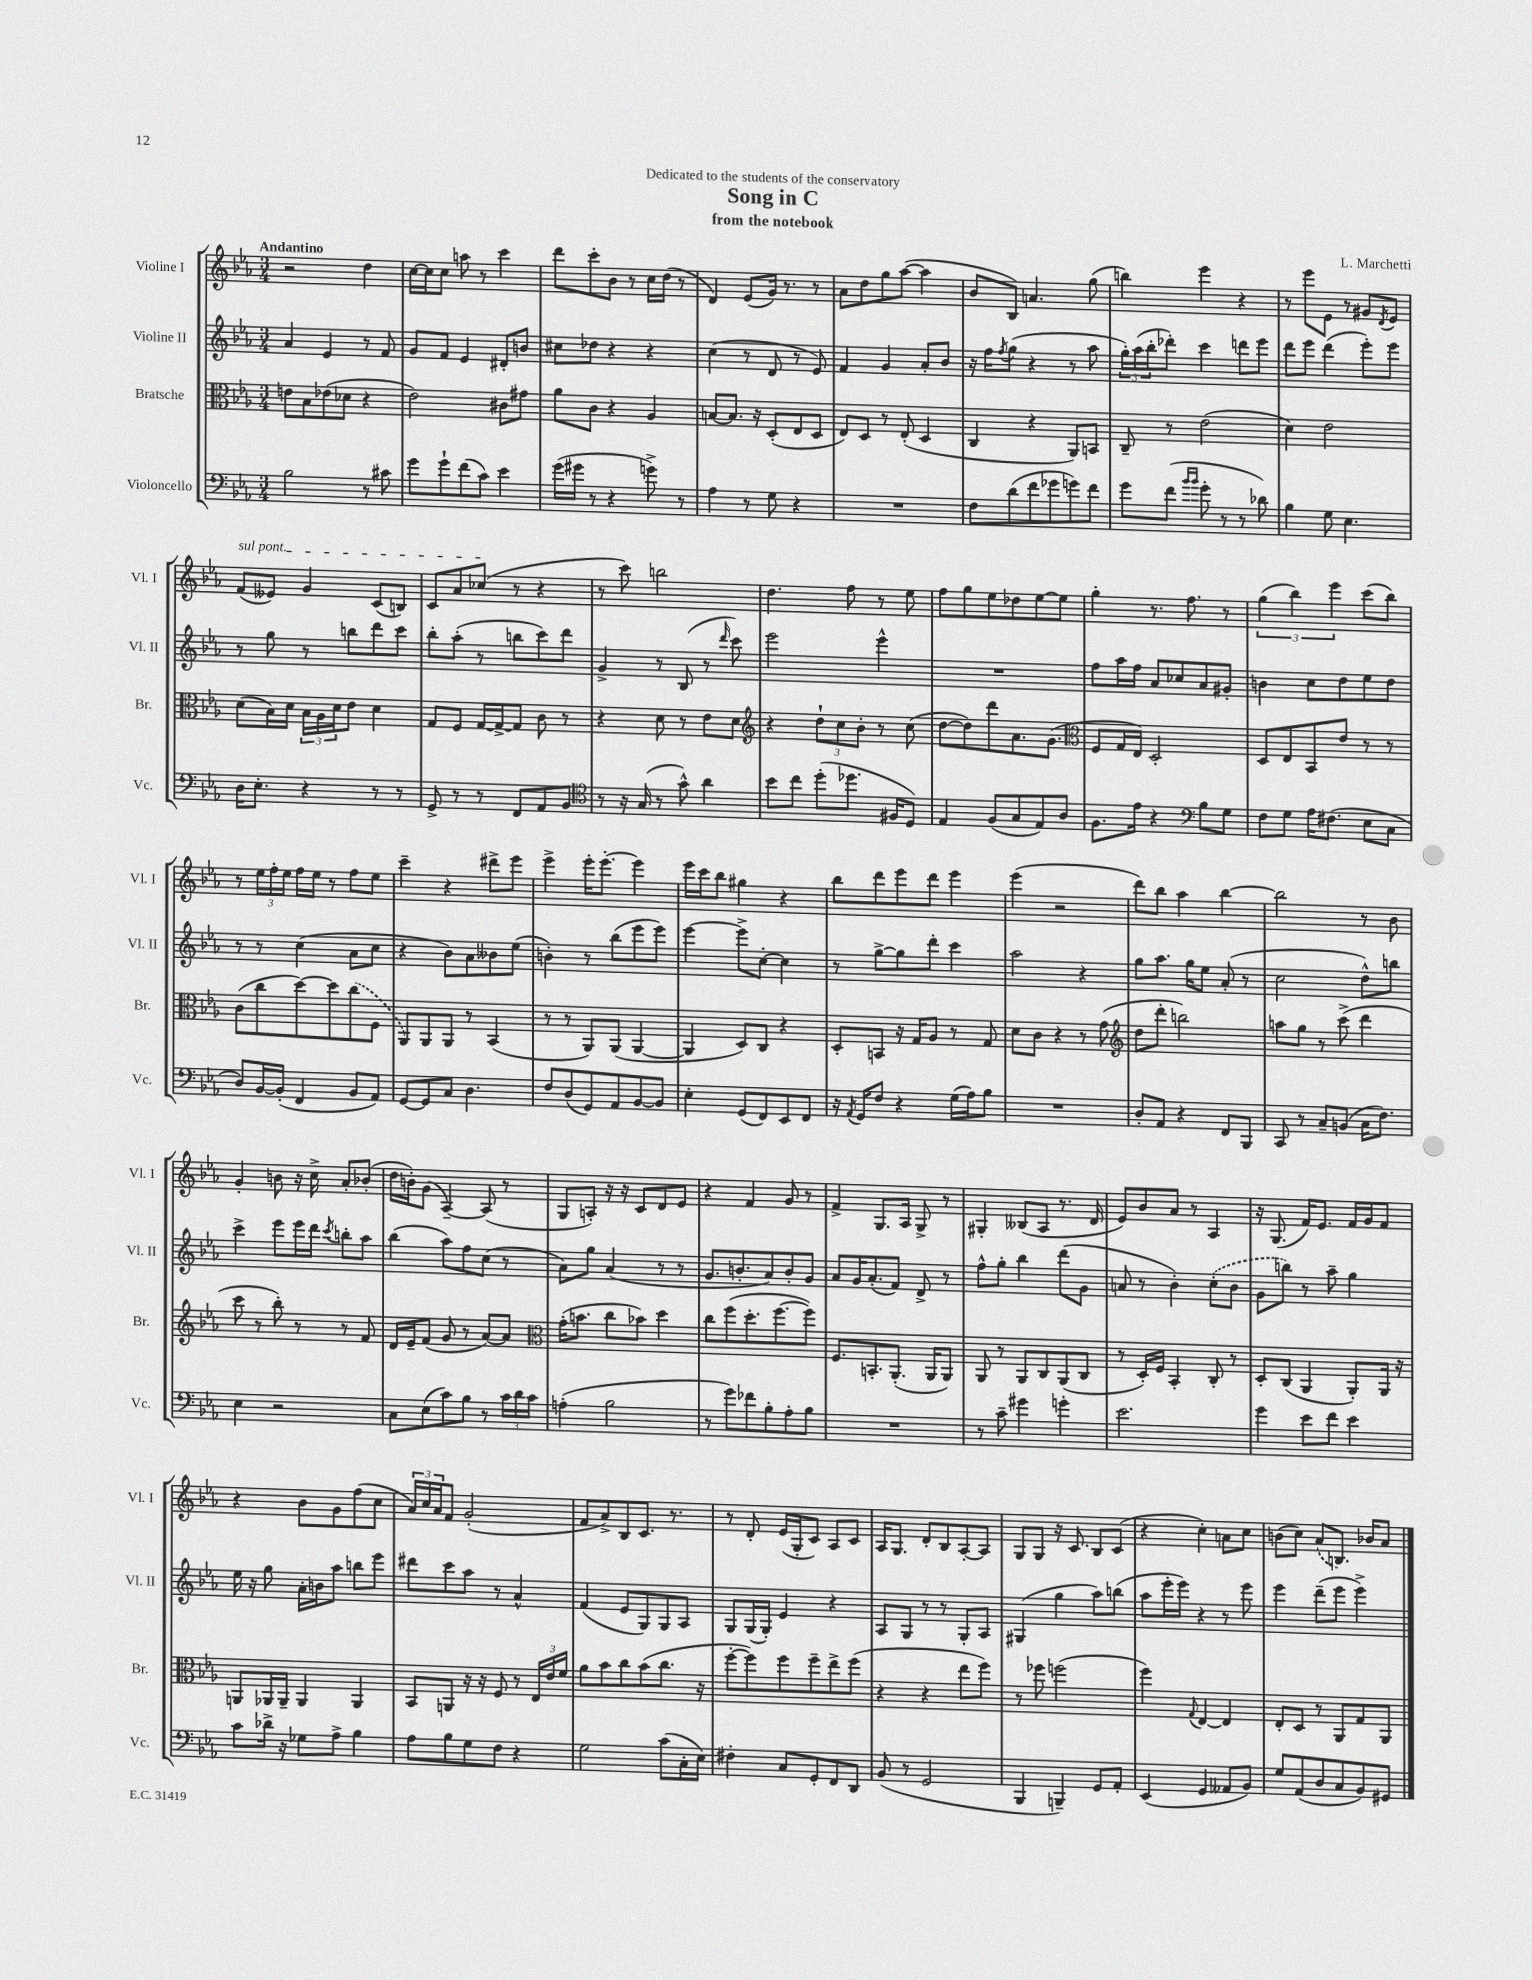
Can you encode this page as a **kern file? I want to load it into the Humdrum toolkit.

**kern	**kern	**kern	**kern
*staff4	*staff3	*staff2	*staff1
*clefF4	*clefC3	*clefG2	*clefG2
*k[b-e-a-]	*k[b-e-a-]	*k[b-e-a-]	*k[b-e-a-]
*M3/4	*M3/4	*M3/4	*M3/4
2B-	8e	4a-	2r
.	8B-	.	.
.	(8e-	4e-	.
.	8d-	.	.
8r	4r	8r	4dd
8c#	.	8f	.
=	=	=	=
8g	2e-)	8g	[16cc
.	.	.	16cc]
8g`	.	8f	8cc
(8f	.	4e-	8aa
8c)	.	.	8r
4e-	8c#	8d#'	4ccc
.	8g#	8b	.
=	=	=	=
(16g	8a-	8cc#	8ddd
16g#	.	.	.
8r	8c	8dd-	8ccc'
4r	4r	4r	8b-
.	.	.	8r
8g^)	4A-	4r	16cc
.	.	.	(16dd
8r	.	.	8r
=	=	=	=
4A-	[8B	(4cc	4d)
.	8.B]	.	.
8r	.	8r	(8e-
.	16r	.	.
8G	(8D'	8d	16g)
.	.	.	8.r
4r	8E-	8r	.
.	8D	8e-)	8r
=	=	=	=
2.r	8E-)	4f	8a-
.	8D	.	8dd
.	8r	4g	8gg
.	(8E-'	.	([8aa-
.	4D	8a-'	4aa-]
.	.	8b-	.
=	=	=	=
8F	4C	16r	8b-
.	.	16ff	.
.	.	8qff	.
(8d	.	(8gg	8B-)
8f	4r	4r	4.a
8g-	.	.	.
8g)	8AA-)	8r	.
8f	8BB	8aa-	(8gg
=	=	=	=
8g	8C~	24gg')	4bb)
.	.	(24aa-	.
.	.	24bb-'	.
(8f	8r	8ddd-')	.
16qqb-	.	.	.
16qqb-	.	.	.
8g'	(2e-	4ccc	4eee-
8r	.	.	.
8r	.	8ddd	4r
8d-)	.	8eee-	.
=	=	=	=
4B-	4d)	8ddd	8r
.	.	8eee-	8eee-
8G	2e-	(4ddd	8e-
4.E-	.	.	8r
.	.	8eee-')	8g#
.	.	.	8qd
.	.	8eee-	8e-
=	=	=	=
16D	(8d	8r	(8f
8.E-'	.	.	.
.	16B-)	8gg	8e--)
.	16d	.	.
4r	24B-	8r	4g
.	24A-	.	.
.	24d	.	.
.	8e-	8bb	.
8r	4d	8ddd	(8c
8r	.	8ccc	8B)
=	=	=	=
8GG^	8G	8bb-'	8c
8r	8F	(8aa-'	8a-
8r	[16G	8r	(8cc-
.	16G^_	.	.
8FF	8G]	8bb	8r
8AA-	8c	8ccc)	4r
8BB-	8r	8ddd	.
=	=	=	=
*clefC4	*	*	*
8r	4r	4g^	8r
16r	.	.	8ccc)
(16G	.	.	.
8r	8d	8r	2bb
8g^^)	8r	(8B-	.
4a-	8e-	8r	.
.	.	16qqddd	.
.	8d	8ccc)	.
=	=	=	=
*	*clefG2	*	*
8b-	4r	2eee-	4.dd
8cc	.	.	.
(8dd'	12dd`	.	.
.	12cc	.	.
8.dd-	.	.	8ff
.	12b-'	.	.
.	8r	4eee-^^	8r
16F#	.	.	.
8D)	(8cc	.	8ee-
=	=	=	=
4E-	[8dd	2.r	8ff
.	8dd])	.	8gg
(8F	8ddd	.	8ee-
8G	8.a-	.	8dd-
8E-)	.	.	[8ee-
.	(8.g	.	.
8A-	.	.	8ee-]
=	=	=	=
*	*clefC3	*	*
8.F	8F	8ff	4gg'
.	16G	16aa-	.
16e-	16E-)	16ff	.
4r	2D'	8a-	8.r
.	.	8cc-	.
.	.	.	8.ff
*clefF4	*	*	*
8B-	.	8a-	.
8G	.	8g#'	8r
=	=	=	=
8F	8D	4b	(6gg
8G	8E-	.	.
.	.	.	6bb-)
16A-	8BB-	8cc	.
(8.F#	.	.	.
.	.	.	6eee-
.	8e-	8dd	.
8E-	8r	8ee-	(8ccc
8C	8r	8dd	8bb-)
=	=	=	=
8D)	(8c	8r	8r
[16BB-	8cc	8r	24ee-
.	.	.	24ff'
(16BB-']	.	.	.
.	.	.	24ee-
4FF	[8dd)	(4cc	16ff
.	.	.	16ee-
.	8dd]	.	8r
8BB-	(8cc	8a-	8ff
8AA-)	8F	8cc	8ee-
=	=	=	=
[8GG	8AA-)	4r	4ccc~
8GG]	8AA-	.	.
8C	8AA-	8b-)	4r
4.D	8r	8a-	.
.	(4BB-	8b--	8ddd#^
.	.	(8ee-	8eee-
=	=	=	=
8F	8r	4b')	4eee-^
(8D	8r	.	.
8GG)	8AA-)	8r	16eee-'
.	.	.	[8.eee-'
8AA-	(8AA-	(8bb-	.
[8BB-	[4AA-	8eee-	4eee-]
8BB-]	.	8eee-)	.
=	=	=	=
4E-'	4AA-]	[4eee-	16eee-
.	.	.	16ccc
.	.	.	8bb-
(8GG	8D)	8eee-^]	4gg#
8FF)	8C	[8cc'	.
8EE-	4r	4cc]	4r
8FF	.	.	.
=	=	=	=
16r	8D'	8r	8bb-
8qAA-	.	.	.
16GG	.	.	.
8F	8BB	[8gg^	8ddd
4r	16r	8gg]	8eee-
.	16G	.	.
.	8A-	8ddd'	8ddd
(16G	8r	4ccc	4eee-
16A-)	.	.	.
8B-	8G	.	.
=	=	=	=
2.r	8d	2aa-	(4eee-
.	8c	.	.
.	4r	.	2r
.	8r	4r	.
.	(8g	.	.
=	=	=	=
*	*clefG2	*	*
8D'	8dd	8gg	8ddd)
8AA-	8ddd'	8.aa-	8bb-
4r	2bb)	.	4aa-
.	.	16gg	.
.	.	8ee-	.
8FF	.	(8a-'	[4bb-
8BBB-	.	8r	.
=	=	=	=
8CC	8aa	2cc	2bb-]
8r	8gg	.	.
8C~	8r	.	.
(8BB	(8ccc^	.	.
16C	4ddd	8dd^^)	8r
8.F)	.	.	.
.	.	8bb	8b-
=	=	=	=
4E-	8ccc	4ccc^	4g'
.	8r	.	.
2r	8bb-')	8eee-	8b
.	8r	16eee-	16r
.	.	16ddd	16cc^
.	.	8qccc	.
.	8r	8bb'	8a-'
.	8f	8aa-	(8b-'
=	=	=	=
8C	16d	(4bb-	16dd
.	16e-~	.	16b')
(8E-	(8f	.	(8g
8c)	8g	8aa-)	[4A-~)
8B-	8r	8ff	.
8r	[8a-)	(8cc	(8A-]
24c	8a-]	8r	8r
24d	.	.	.
24c	.	.	.
=	=	=	=
*	*clefC3	*	*
(4A'	(16g'	8a-)	8G
.	8.b	.	.
.	.	8gg	8A')
2B-	8cc	(4a-	16r
.	.	.	16r
.	8b-)	.	8c
.	4dd	8r	8d
.	.	8r	8e-
=	=	=	=
8r	8cc	8.g	4r
8g)	(8ff	.	.
.	.	8.b'	.
8f-	8.dd'	.	4f
8B-'	.	8a-)	.
.	[8.ff	.	.
8A-'	.	8b'	8g
8B-	8ff])	8g	8r
=	=	=	=
2.r	8.F	8a-	4f^
.	.	16g	.
.	8.BB'	(8.a-'	.
.	.	.	8.G
.	(8.AA-'	8f)	.
.	.	.	16A-
.	.	8d^	8G^
.	16AA-	.	.
.	8AA-)	8r	8r
=	=	=	=
8r	8AA-	8ff^^	4G#'
8c~	8r	8gg'	.
4g#	8AA-	4bb-	(8B--
.	8C	.	8A-
4g'	(8AA-	(8ddd	8.r
.	8C	8g	.
.	.	.	16d
=	=	=	=
2.e-	8r	8a	8e-)
.	16D')	8r	8b-
.	16F	.	.
.	4BB-'	4b-')	8a-
.	.	.	8r
.	8C'	(8cc'	4A-
.	8r	8b-	.
=	=	=	=
4g	8D'	8g	16r
.	.	.	(8.G
.	(8C	8bb)	.
8e-	4AA-	8r	16f)
.	.	.	8.e-
8f	.	8aa-~	.
4e-	8AA-')	4gg	16f
.	.	.	16g
.	16AA-	.	8f
.	16r	.	.
=	=	=	=
8c	8AA	16ee-	4r
.	.	16r	.
16d-^	16AA-	8gg	.
16r	16AA-~	.	.
8G-	4AA-	16a-'	8b-
.	.	16b	.
8A-^	.	8aa-	8g
4B-	4AA-	8bb	(8ff
.	.	8eee-	8cc
=	=	=	=
8A-	8BB-	8ddd#	24a-)
.	.	.	24cc
.	.	.	24a-
8B-	8AA	8ccc	8f
8G	16r	8aa-	(2g'
.	16r	.	.
8F	8F	8r	.
4r	8r	4a-^^	.
.	24E-	.	.
.	24e-	.	.
.	24f	.	.
=	=	=	=
2G	8a-	(4f	8f
.	8b-	.	8a-^)
.	8cc	8e-	8B-
.	(8b-	8G)	8.c
(8c	8.cc	8G	.
.	.	.	8.r
16C'	.	8A-	.
16E-)	16r	.	.
=	=	=	=
4F#'	[8ff'	8G	8r
.	8ff])	(16G	8d'
.	.	16G')	.
8C	8ff	4e-	(16e-
.	.	.	16G'
8GG'	8ff~	.	8c)
8FF	8ee-^	4r	8A-
8DD	(8ff	.	8c
=	=	=	=
(8BB-	4r	8A-	16A-
.	.	.	8.G
8r	.	8G	.
2GG	4r	8r	8d'
.	.	8r	8B-
.	8ee-	8G'	[8A-'
.	8ff)	8A-	8A-]
=	=	=	=
4BBB-	8r	(4G#	8G
.	8ff-	.	8G
4BBB~)	(2ff	4gg	16r
.	.	.	8.c
8GG	.	8aa-)	8B-
8AA-'	.	(8bb	(8c
=	=	=	=
(4EE-	4ff)	8aa-	4r
.	.	16eee-'	.
.	.	16eee-)	.
.	8qqG	.	.
4GG	[4E-	4r	4cc')
8AA--	4E-]	8r	8a
8BB-)	.	8eee-	8cc
=	=	=	=
8G	8E-'	4eee-	(8b
(8AA-	8D	.	8cc)
8D	8r	(8ddd~	(8a-
8C	8AA-	8eee-	8.B)
8BB-)	8G	4eee-^)	.
.	.	.	16b-
8GG#	8AA-	.	8a-
==	==	==	==
*-	*-	*-	*-
